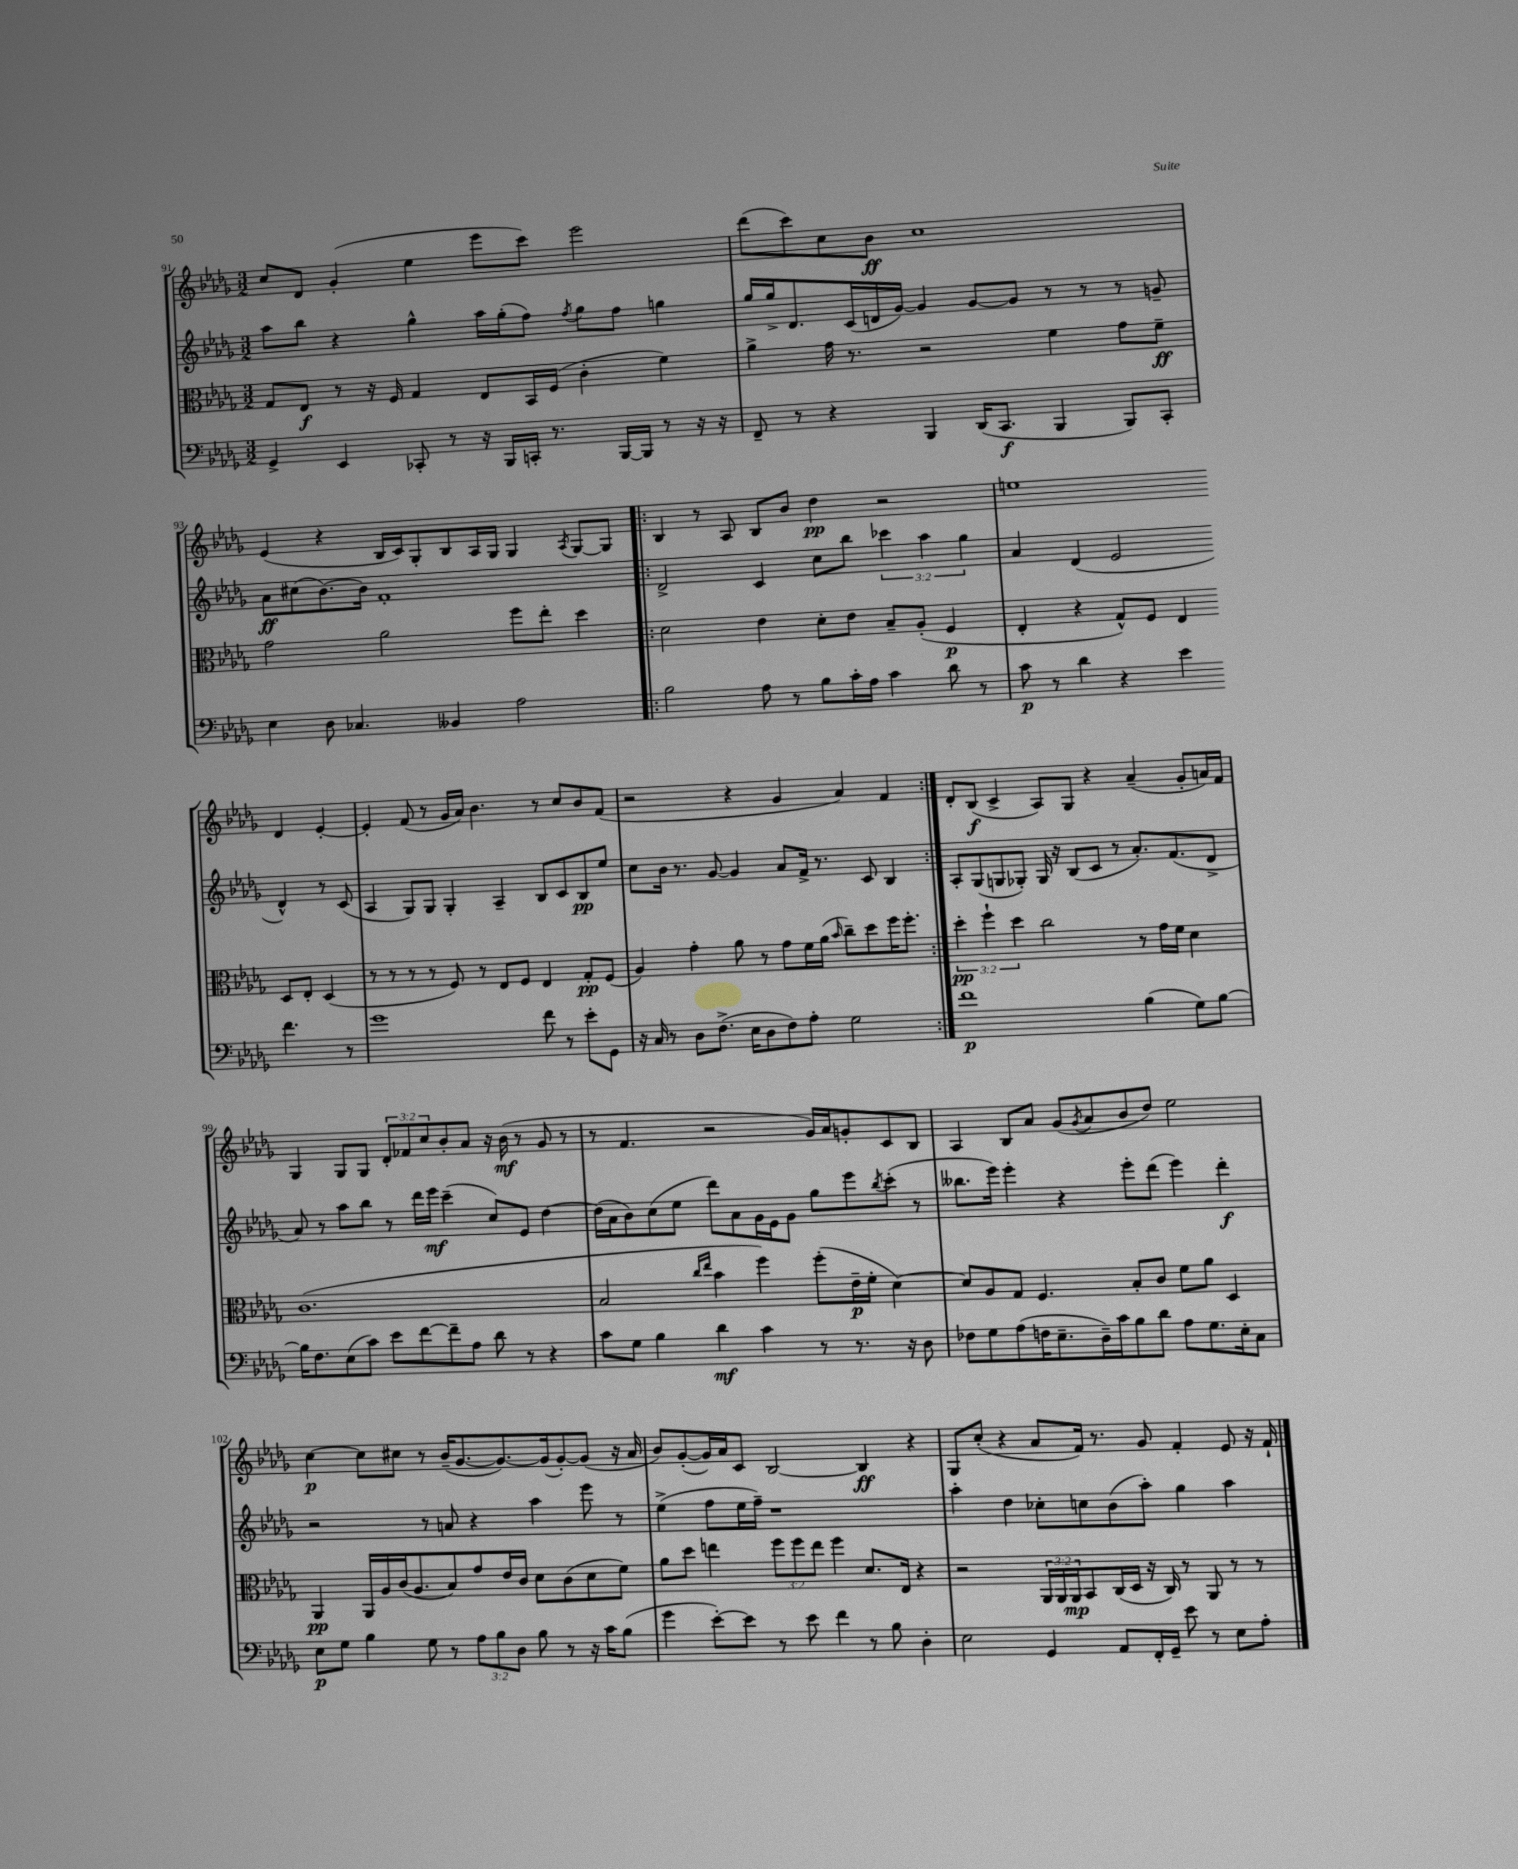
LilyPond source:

<<
\new StaffGroup <<
\new Staff = "s0" {
    \clef treble \key des \major \numericTimeSignature \time 3/2 \override Staff.TupletNumber.text = #tuplet-number::calc-fraction-text
    c''8 des'8 ges'4-.( ees''4 ees'''8 c'''8) ees'''2 |
    des'''8( c'''8) c''8 bes'8\ff c''1 |
    ees'4( r4 bes16 c'16) ges8-. bes8 aes16 ges16 ges4 \acciaccatura { aes8 } ges8~ ges8 |
    \repeat volta 2 { bes4 r8 aes8 bes8 bes'8 des''4\pp r2 |
    e''1 des'4 ees'4~-. |
    ees'4-. f'8( r8 ges'16 aes'16) bes'4. r8 c''8 bes'8 f'8( |
    r2 r4 ges'4 aes'4) f'4 | }
    des'8-. bes8\f( c'4-> aes8) ges8 r4 aes'4--( ges'8-. a'16) f'16 |
    ges4 ges8 ges8 \tuplet 3/2 { des'8-. fes'8 c''8 } bes'8-. aes'8 r16 bes'16\mf( r8 ges'8 r8 |
    r8 f'4. r2 ges'16) aes'16 g'8-. c'8 bes8 |
    aes4 bes8 aes'8 ges'8( \acciaccatura { ges'8 } aes'8 bes'8 des''8) ees''2 |
    c''4~\p c''8 cis''8 r8 bes'16--( ges'8.~ ges'8.~) ges'16( ges'8~-.) ges'8( r16 aes'16 |
    bes'8) ges'8~-.( ges'16) aes'16 c'8 bes2~ bes4\ff r4 |
    ges8 c''8-.( r4 aes'8 f'16) r8. ges'8 f'4-. ees'8 r16 f'16-! \bar "|." |
}
\new Staff = "s1" {
    \clef treble \key des \major \numericTimeSignature \time 3/2 \override Staff.TupletNumber.text = #tuplet-number::calc-fraction-text
    aes''8 bes''8 r4 ges''4-^ aes''16 ges''16-.( f''8) \acciaccatura { f''8 } ges''8 f''8 g''4 |
    ges''16 ges''16-> des'8. c'16( d'16 ges'16~) ges'4 ges'8~ ges'8 r8 r8 r8 g'8-- |
    aes'8\ff cis''8( bes'8.~) bes'16 f'1-. |
    \repeat volta 2 { des'2-> c'4 c''8 bes''8 \tuplet 3/2 { ces'''4 aes''4 ges''4 } |
    aes'4 des'4( ees'2 des'4-^) r8 c'8( |
    aes4 ges8) ges8 ges4-. aes4-- bes8 c'8 bes8\pp ees''8 |
    c''8 bes'16 r8. ges'8~ ges'4 aes'8 f'16-> r8. c'8 bes4 | }
    aes8-. ges8( g8 ges8-.) ges16 r16 bes8( c'8 r8 aes'8.-.) f'8.( des'8-> |
    aes'8) r8 aes''8 bes''8 r8 des'''16 ees'''16\mf c'''4--( c''8) ees'8 des''4~ |
    des''16( aes'16 bes'8) c''8( ees''8 des'''8) aes'8 ges'16 ees'16 ges'8 ges''8 ees'''8 \acciaccatura { bes''8 } c'''8-.( r8 |
    beses''8. ees'''16) ees'''4-. r4 ees'''8-. des'''8( ees'''4) des'''4-.\f |
    r2 r8 a'8 r4 aes''4 ees'''8 r8 |
    ees''4->( f''8 ees''16 f''16--) r1 |
    aes''4-. des''4 ces''8-. c''8 bes'8( aes''8-.) ges''4 aes''4 \bar "|." |
}
\new Staff = "s2" {
    \clef alto \key des \major \numericTimeSignature \time 3/2 \override Staff.TupletNumber.text = #tuplet-number::calc-fraction-text
    ges8 ees8\f r8 r16 f16 ges4 ees8 bes,16 f16( c'4-. f'4) |
    aes'4-> ges'16 r8. r2 f'4 ges'8 f'8--\ff |
    ges'2 aes'2 f''8 ees''8-. des''4 |
    \repeat volta 2 { des'2 ees'4 des'8-. ees'8 bes8-- aes8-.( f4\p |
    ees4-. r4 ges8-^) f8 ees4 des8 ees8-. des4( |
    r8 r8 r8 r8 f8) r8 ees8 f8 ees4 ges8-.\pp f8( |
    aes4) ges'4-. aes'8 r8 ges'8 f'16 aes'16( \grace { bes'16 } c''8--) des''8 f''16 f''8.-. | }
    \tuplet 3/2 { des''4-.\pp f''4-! des''4 } c''2 r8 ges'16 f'16 des'4 |
    c'1.( |
    bes2 \grace { c''16 ees''16 } bes'4 f''4) f''8-.( ees'16--\p f'16-. des'4~) |
    des'8 aes8 ges8 f4. bes8-. c'8 f'8 aes'8 des4 |
    aes,4\pp aes,16 aes16 c'16( aes8. bes8) ges'8 ees'16 c'16 des'8 c'8( des'8 f'8) |
    aes'8 des''8 e''4 \tuplet 3/2 { f''8 f''8 e''8 } f''4 des'8. ees16 r4 |
    r2 \tuplet 3/2 { aes,16 aes,16 aes,16\mp } bes,8 c16( des16 r16 c16) r8 aes,8 r8 r8 \bar "|." |
}
\new Staff = "s3" {
    \clef bass \key des \major \numericTimeSignature \time 3/2 \override Staff.TupletNumber.text = #tuplet-number::calc-fraction-text
    ges,4-> ees,4 ces,8-. r8 r16 bes,,16 c,16-. r8. bes,,16~ bes,,16 r8 r16 r16 |
    f,8-- r8 r4 bes,,4 des,16( c,8.\f bes,,4 bes,,8) c,8-. |
    ees4 des8 ces4. beses,4 aes2 |
    \repeat volta 2 { bes2 aes8 r8 bes8 c'16-. aes16 c'4 des'8 r8 |
    c'8\p r8 des'4 r4 ees'4 f'4. r8 |
    ges'1 f'8 r8 ees'8-. ges,8 |
    r16 c16 r8 des8 f8.->( ees16 des8 f8) aes8-. ges2 | }
    f'1\p bes4( ges8) bes8~ |
    bes16 f8. ees8( c'8) ees'8 f'8~ f'8-- aes8 des'8 r8 r4 |
    c'8 ges8 bes4 des'4\mf c'4 r8 r8. r16 des8 |
    fes8 ges8 aes8( f16 ees8.-- des16--) c'16 bes8 des'8 aes8 ges8. ees16-. c8 |
    ees8\p ges8 bes4 ges8 r8 \tuplet 3/2 { aes8 bes8 des8 } bes8 r8 r16 c'16 bes8( |
    ges'4 ees'8~-.) ees'8 r8 ees'8 f'4 r8 bes8 des4-. |
    ees2 ges,4 aes,8 f,16-. ges,16-- ees'8 r8 ees8 aes8-. \bar "|." |
}
>>
>>
\layout { \context { \Score currentBarNumber = #91 } }
